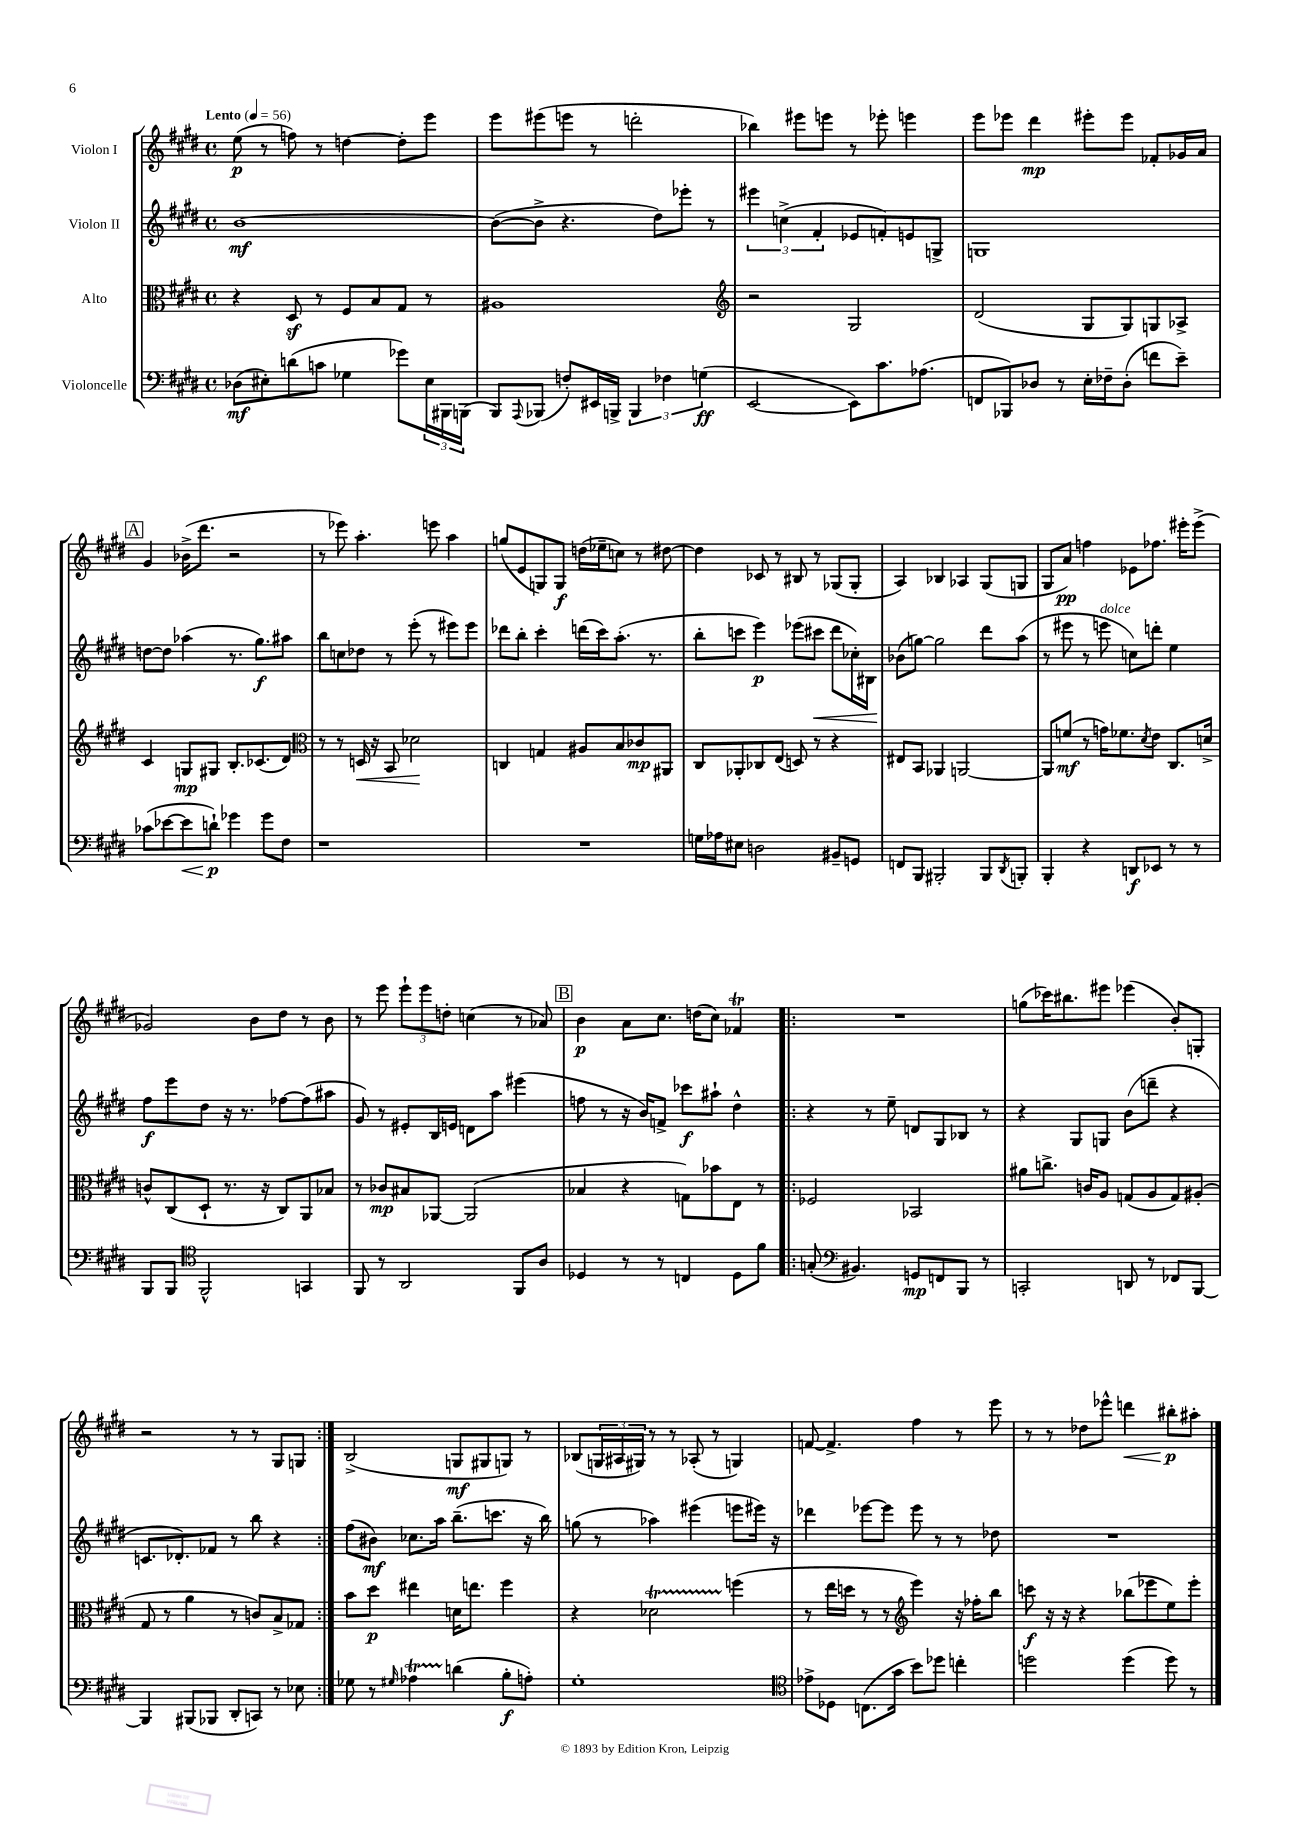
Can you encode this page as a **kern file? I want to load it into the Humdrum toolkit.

**kern	**kern	**kern	**kern
*staff4	*staff3	*staff2	*staff1
*clefF4	*clefC3	*clefG2	*clefG2
*k[f#c#g#d#]	*k[f#c#g#d#]	*k[f#c#g#d#]	*k[f#c#g#d#]
*M4/4	*M4/4	*M4/4	*M4/4
*met(c)	*met(c)	*met(c)	*met(c)
*MM56	*MM56	*MM56	*MM56
(8D-	4r	[1b	(8ee
8E#')	.	.	8r
(8d	8D#	.	8ff)
8c	8r	.	8r
4G-	8F#	.	[4dd
.	8B	.	.
8g-)	8G#	.	8dd']
24E#	8r	.	8eee
24BBB#	.	.	.
(24BBB	.	.	.
=	=	=	=
8BBB)	1A#	(8b_	8eee
8qqAAA	.	.	.
(8BBB-	.	8b^]	(8eee#
8F')	.	4.r	8eee
16EE#	.	.	8r
16BBB^	.	.	.
6BBB	.	.	2ddd'
.	.	8dd#)	.
6F-	.	.	.
.	.	8eee-'	.
(6G	.	.	.
.	.	8r	.
=	=	=	=
*	*clefG2	*	*
[2EE	2r	6eee#	4bb-)
.	.	(6cc^	.
.	.	.	8eee#
.	.	6f#'	.
.	.	.	8eee
8EE])	2G#	8e-	8r
8.c#	.	8f')	8eee-'
.	.	8e	4eee
(8.A-	.	.	.
.	.	8G^	.
=	=	=	=
8FF	(2d#	1G	8eee
8BBB-)	.	.	8eee-
8D-	.	.	4ddd#
8r	.	.	.
16E'	8G#	.	8eee#'
16F-~	.	.	.
(8D-'	8G#)	.	8eee#
8f	8G	.	8f-'
8e~)	8A-^	.	16g-
.	.	.	16a
=	=	=	=
(8c-	4c#	[8dd	4g#
[8e-	.	8dd]	.
8e-]	8G	(4aa-	(16b-^
.	.	.	8.ddd#
8d`)	8G#	.	.
4g-	8.B'	8.r	2r
.	(8.c-	8.gg#)	.
8g-	.	.	.
8F#	8d#)	8aa#	.
=	=	=	=
*	*clefC3	*	*
1r	8r	8bb	8r
.	8r	8cc	8eee-)
.	16D	8dd-	4.aa'
.	16r	.	.
.	8BB	8r	.
.	2d-	(8eee'	.
.	.	8r	8eee
.	.	8eee#)	4aa
.	.	8eee#	.
=	=	=	=
1r	4C	8ddd-	(8gg
.	.	8bb'	8e
.	4G	4ccc#'	8G)
.	.	.	8G
.	8A#	(16ddd	(16dd
.	.	16ccc#)	16ee-~
.	8B	(8.aa'	8cc)
.	8c-	.	8r
.	.	8.r	.
.	8AA#	.	[8dd#
=	=	=	=
16G	8C#	8bb'	4dd#]
16A-	.	.	.
8E#	8AA-'	8ccc	.
2D	8C-	4eee)	8c-
.	(8E	.	8r
.	8D)	(8eee-	8B#
.	8r	8ccc#	8r
8BB#~	4r	8ddd#	(8G-
8GG	.	16cc-')	8G-'
.	.	16B#	.
=	=	=	=
8FF	8E#	(8b-	4A)
8BBB	8BB	[8gg)	.
2BBB#'	4AA-	2gg]	4B-
.	[2AA	.	4A-
8BBB#	.	8ddd#	(8G#
8qDD#	.	.	.
8BBB'	.	(8aa	8G
=	=	=	=
4BBB'	8AA]	8r	8G#
.	(8f	8eee#	8a)
4r	8r	8r	4ff
.	16g)	8eee	.
.	8.f-	.	.
8DD	.	8cc)	8e-
.	8qd#	.	.
8EE-	8e	8ddd'	8.ff-
8r	8.C#	4ee	.
.	.	.	16eee#'
8r	.	.	(8eee#^
.	16d^	.	.
=	=	=	=
8BBB	8c^^	8ff#	2g-)
8BBB	(8C#	8eee	.
*clefC4	*	*	*
2FF#^^	8D#`	8dd#	.
.	8.r	16r	.
.	.	8.r	.
.	.	.	8b
.	16r	.	.
.	8C#)	[8ff-	8dd#
4GG	8AA	(8ff-]	8r
.	8B-	8aa#	8b
=	=	=	=
8FF#	8r	8g#)	8r
8r	8c-	8r	8eee
2AA	8B#	8e#'	12eee`
.	.	.	12eee
.	[8AA-	16B	.
.	.	.	12dd'
.	.	16e	.
.	(2AA-]	8d	(4cc
.	.	8aa	.
8FF#	.	(4eee#	8r
8A	.	.	8a-)
=	=	=	=
4D-	4B-	8ff	4b
.	.	8r	.
8r	4r	16r	8a
.	.	16b)	.
8r	.	8f^	8.cc#
4C	8G)	8ccc-	.
.	.	.	(16dd
.	8b-	8aa#`	8cc#)
8D-	8E	4dd#^^	4f-
8f#	8r	.	.
=!|:	=!|:	=!|:	=!|:
(8G'	2F-	4r	1r
*clefF4	*	*	*
4.BB#)	.	.	.
.	.	8r	.
.	.	8ee~	.
8GG	2BB-	8d	.
8FF	.	8G#	.
8BBB	.	8B-	.
8r	.	8r	.
=	=	=	=
2CC'	8a#	4r	(8gg
.	8.cc^	.	16ccc-)
.	.	.	8.bb#
.	.	8G#	.
.	16c	.	.
.	8A	8G	8eee#
8DD	(8G	(8b	(4eee-
8r	8A	8ddd~	.
8FF-	8G)	4r	8b')
[8BBB	(8A#'	.	8G'
=	=	=	=
4BBB]	8G#	8.c	2r
.	8r	.	.
.	.	8.d-')	.
(8BBB#	4a	.	.
8BBB-	.	8f-	.
8DD#'	8r	8r	8r
8CC)	8c)	8bb	8r
8r	8B^	4r	8G#
8E-	8G-	.	8G
=:|!	=:|!	=:|!	=:|!
8G-	8b	(8ff#	(2B^
8r	8dd#	8b#)	.
16qqG#	.	.	.
4A-	4ee#	8.cc-	.
.	.	16aa	.
(4d	16d	(8.bb~	8G
.	8.ee	.	.
.	.	.	8G#
.	.	8.ccc	.
8B'	4ff#	.	8G)
8A')	.	16r	8r
.	.	16bb)	.
=	=	=	=
1G#'	4r	(8gg	(8B-
.	.	8r	24G
.	.	.	24A#
.	.	.	24G#)
.	2d-	4aa-)	8r
.	.	.	8r
.	.	(4eee#	(8A-'
.	.	.	8r
.	(4ff	8eee	4G)
.	.	16eee#)	.
.	.	16r	.
=	=	=	=
*clefC4	*	*	*
8e-^	8r	4ddd-	[8f
8D-	16ee	.	4.f^]
.	16dd	.	.
(8.C	8r	[8eee-	.
.	8r	8eee-]	.
16g#	.	.	.
*	*clefG2	*	*
8b)	4eee)	8eee-	4ff#
8dd-	.	8r	.
4cc'	16r	8r	8r
.	16ff-'	.	.
.	8bb	8dd-	8eee
=	=	=	=
2dd	8ccc	1r	8r
.	16r	.	8r
.	16r	.	.
.	4r	.	8dd-
.	.	.	8eee-^^
(4dd	(8bb-	.	4ddd
.	8eee-	.	.
8dd)	8ee)	.	8bb#'
8r	8eee-'	.	8aa#'
==	==	==	==
*-	*-	*-	*-
